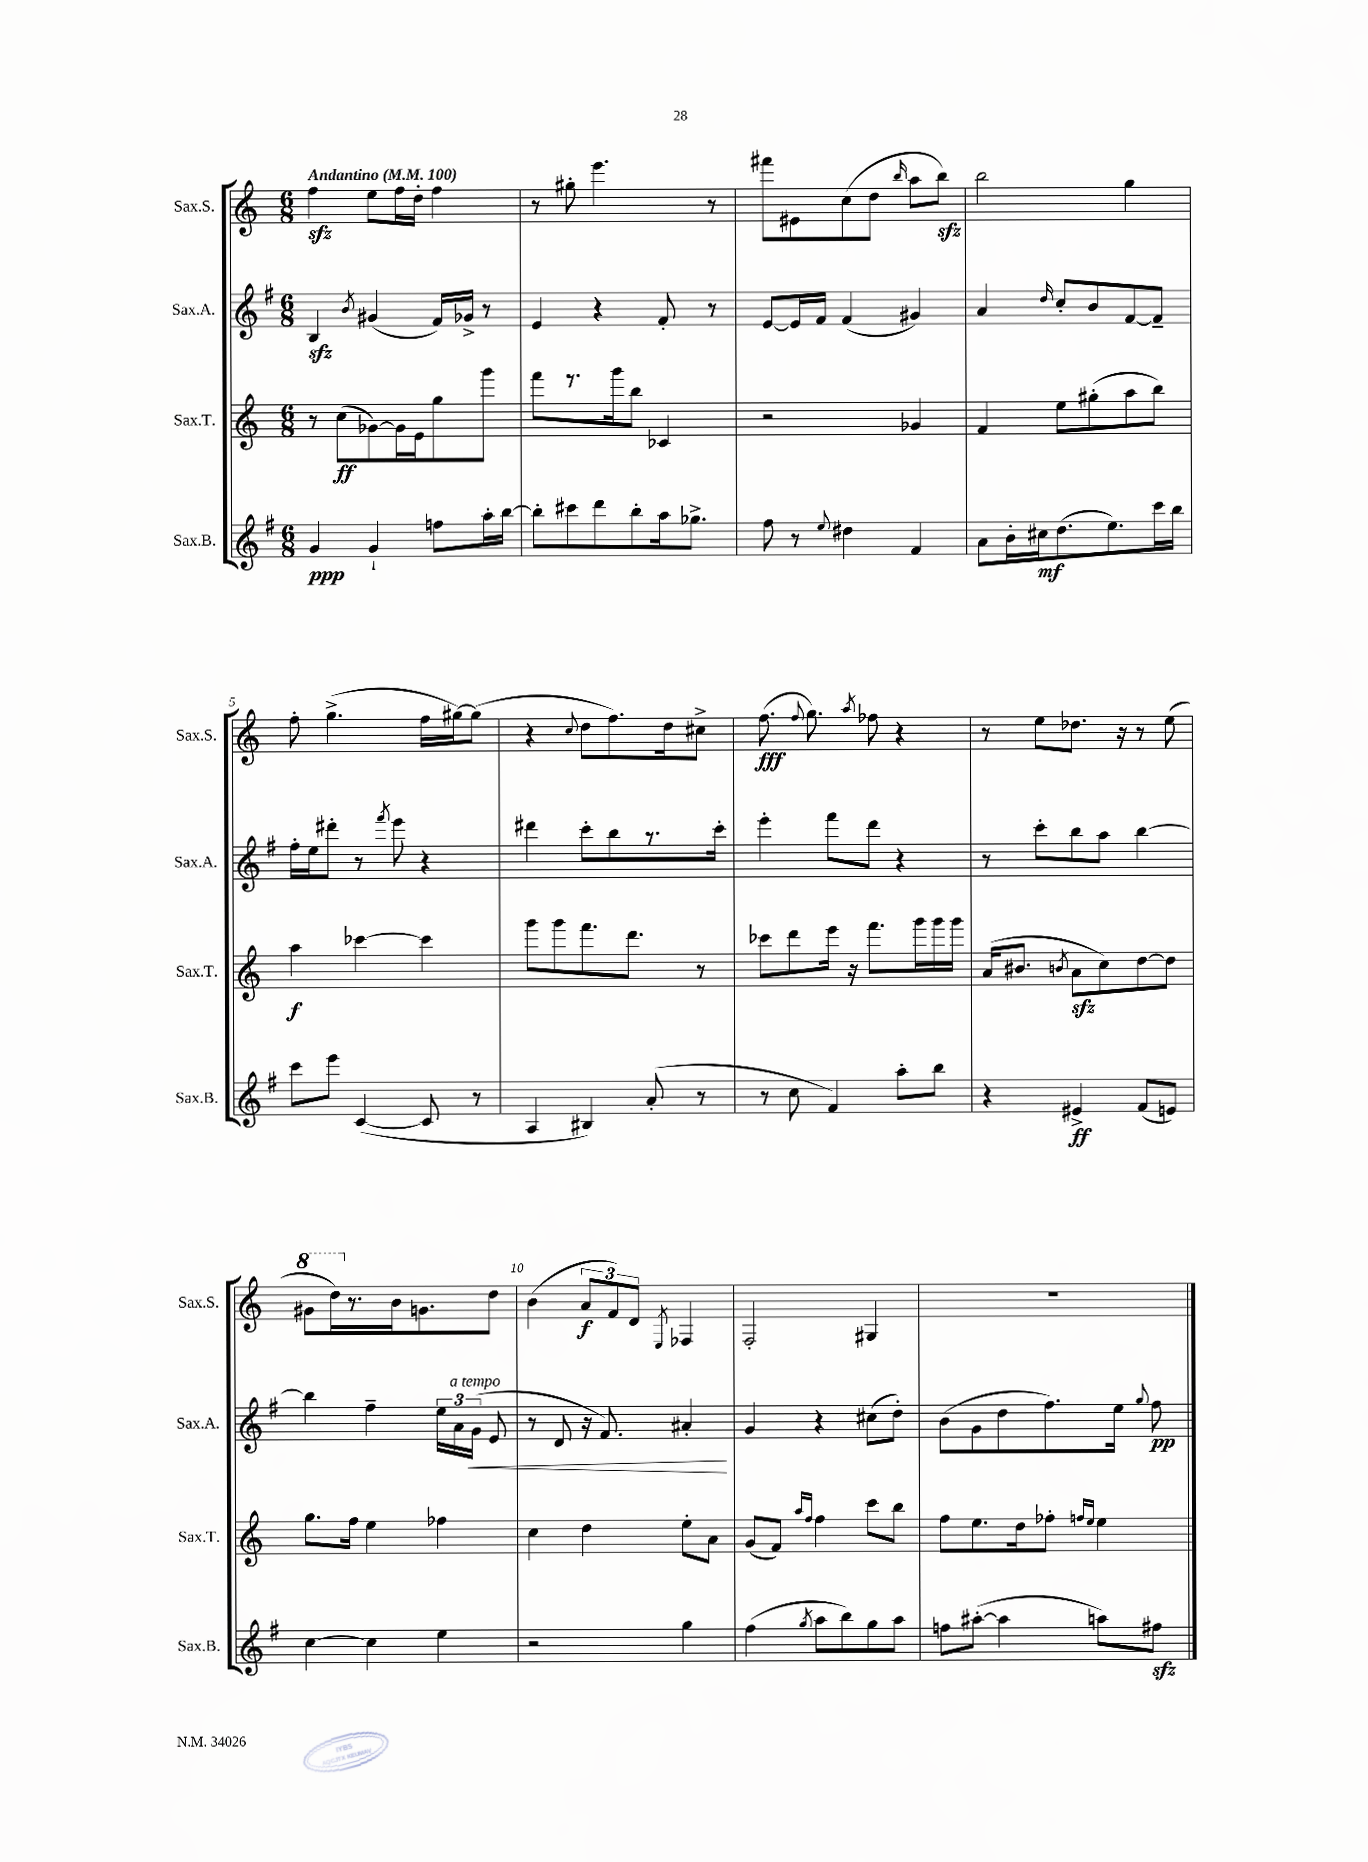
<<
\new StaffGroup <<
\new Staff = "s0" \with { instrumentName = "Sax.S." shortInstrumentName = "Sax.S." } {
    \clef treble \key c \major \numericTimeSignature \time 6/8 \tempo "Andantino" 4 = 100
    \autoBeamOff f''4\sfz e''8[ f''16 d''16]-. f''4 |
    r8 gis''8-. e'''4. r8 |
    fis'''8[ eis'8 c''8( d''8] \grace { b''16 } a''8[ b''8]\sfz) |
    b''2 g''4 |
    f''8-. g''4.->( f''16[ gis''16~) gis''8]( |
    r4 \appoggiatura { c''8 } d''8[ f''8.) d''16 cis''8]-> |
    f''8.\fff( \appoggiatura { f''8 } g''8.) \acciaccatura { a''8 } fes''8 r4 |
    r8 e''8[ des''8.] r16 r8 e''8( |
    \ottava #1 gis''8[ d'''16) \ottava #0 r8. b'16 g'!8. d''8] |
    b'4( \tuplet 3/2 { a'8[\f f'8) d'8] } \acciaccatura { e8 } fes4 |
    f2-. gis4 |
    R2. \bar "|." |
}
\new Staff = "s1" \with { instrumentName = "Sax.A." shortInstrumentName = "Sax.A." } {
    \clef treble \key g \major \numericTimeSignature \time 6/8
    \autoBeamOff b4\sfz \acciaccatura { b'8 } gis'4( fis'16[) ges'16]-> r8 |
    e'4 r4 fis'8-. r8 |
    e'8[~ e'16 fis'16] fis'4( gis'4) |
    a'4 \grace { d''16 } c''8[-. b'8 fis'8~ fis'8]-- |
    fis''16[-. e''16 dis'''8]-. r8 \acciaccatura { fis'''8 } e'''8 r4 |
    dis'''4 c'''8[-. b''8 r8. c'''16]-. |
    e'''4-. fis'''8[ d'''8] r4 |
    r8 c'''8[-. b''8 a''8] b''4~ |
    b''4 fis''4-- \tuplet 3/2 { e''16[ a'16^\markup { \italic "a tempo" } g'16]\<( } e'8 |
    r8 d'8 r16 fis'8.) ais'4-.\! |
    g'4 r4 cis''8[( d''8]-.) |
    b'8[( g'8 d''8 fis''8.) e''16] \appoggiatura { g''8 } fis''8\pp \bar "|." |
}
\new Staff = "s2" \with { instrumentName = "Sax.T." shortInstrumentName = "Sax.T." } {
    \clef treble \key c \major \numericTimeSignature \time 6/8
    \autoBeamOff r8 c''8[\ff( ges'8~) ges'16 e'16 g''8 g'''8] |
    f'''8[ r8. g'''16 b''8] ces'4 |
    r2 ges'4 |
    f'4 e''8[ gis''8-.( a''8 b''8]) |
    a''4\f ces'''4~ ces'''4 |
    g'''8[ g'''8 f'''8. d'''8.] r8 |
    ces'''8[ d'''8 e'''16] r16 f'''8.[ g'''16 g'''16 g'''16] |
    a'16[( bis'8.] \acciaccatura { b'8 } a'8[\sfz c''8) d''8~ d''8] |
    g''8.[ f''16] e''4 fes''4 |
    c''4 d''4 e''8[-. a'8] |
    g'8[( f'8]) \grace { a''16[ f''16] } f''4 c'''8[ b''8] |
    f''8[ e''8. d''16 fes''8]-. \grace { f''16[ e''16] } e''4 \bar "|." |
}
\new Staff = "s3" \with { instrumentName = "Sax.B." shortInstrumentName = "Sax.B." } {
    \clef treble \key g \major \numericTimeSignature \time 6/8
    \autoBeamOff g'4\ppp g'4-! f''8[ a''16-. b''16]~ |
    b''8[-. cis'''8 d'''8 b''8-. a''16 ges''8.]-> |
    fis''8 r8 \appoggiatura { e''8 } dis''4 fis'4 |
    a'8[ b'16-. cis''16\mf d''8.( e''8.) c'''16 b''16] |
    c'''8[ e'''8] c'4~( c'8 r8 |
    a4 bis4) a'8-.( r8 |
    r8 c''8 fis'4) a''8[-. b''8] |
    r4 eis'4->\ff fis'8[( e'8]) |
    c''4~ c''4 e''4 |
    r2 g''4 |
    fis''4( \acciaccatura { g''8 } a''8[ b''8) g''8 a''8] |
    f''8[ ais''8]~-.( ais''4 a''8[) fis''8]\sfz \bar "|." |
}
>>
>>
\layout { \context { \Score \override BarNumber.break-visibility = ##(#f #t #t) barNumberVisibility = #(every-nth-bar-number-visible 5) } }
